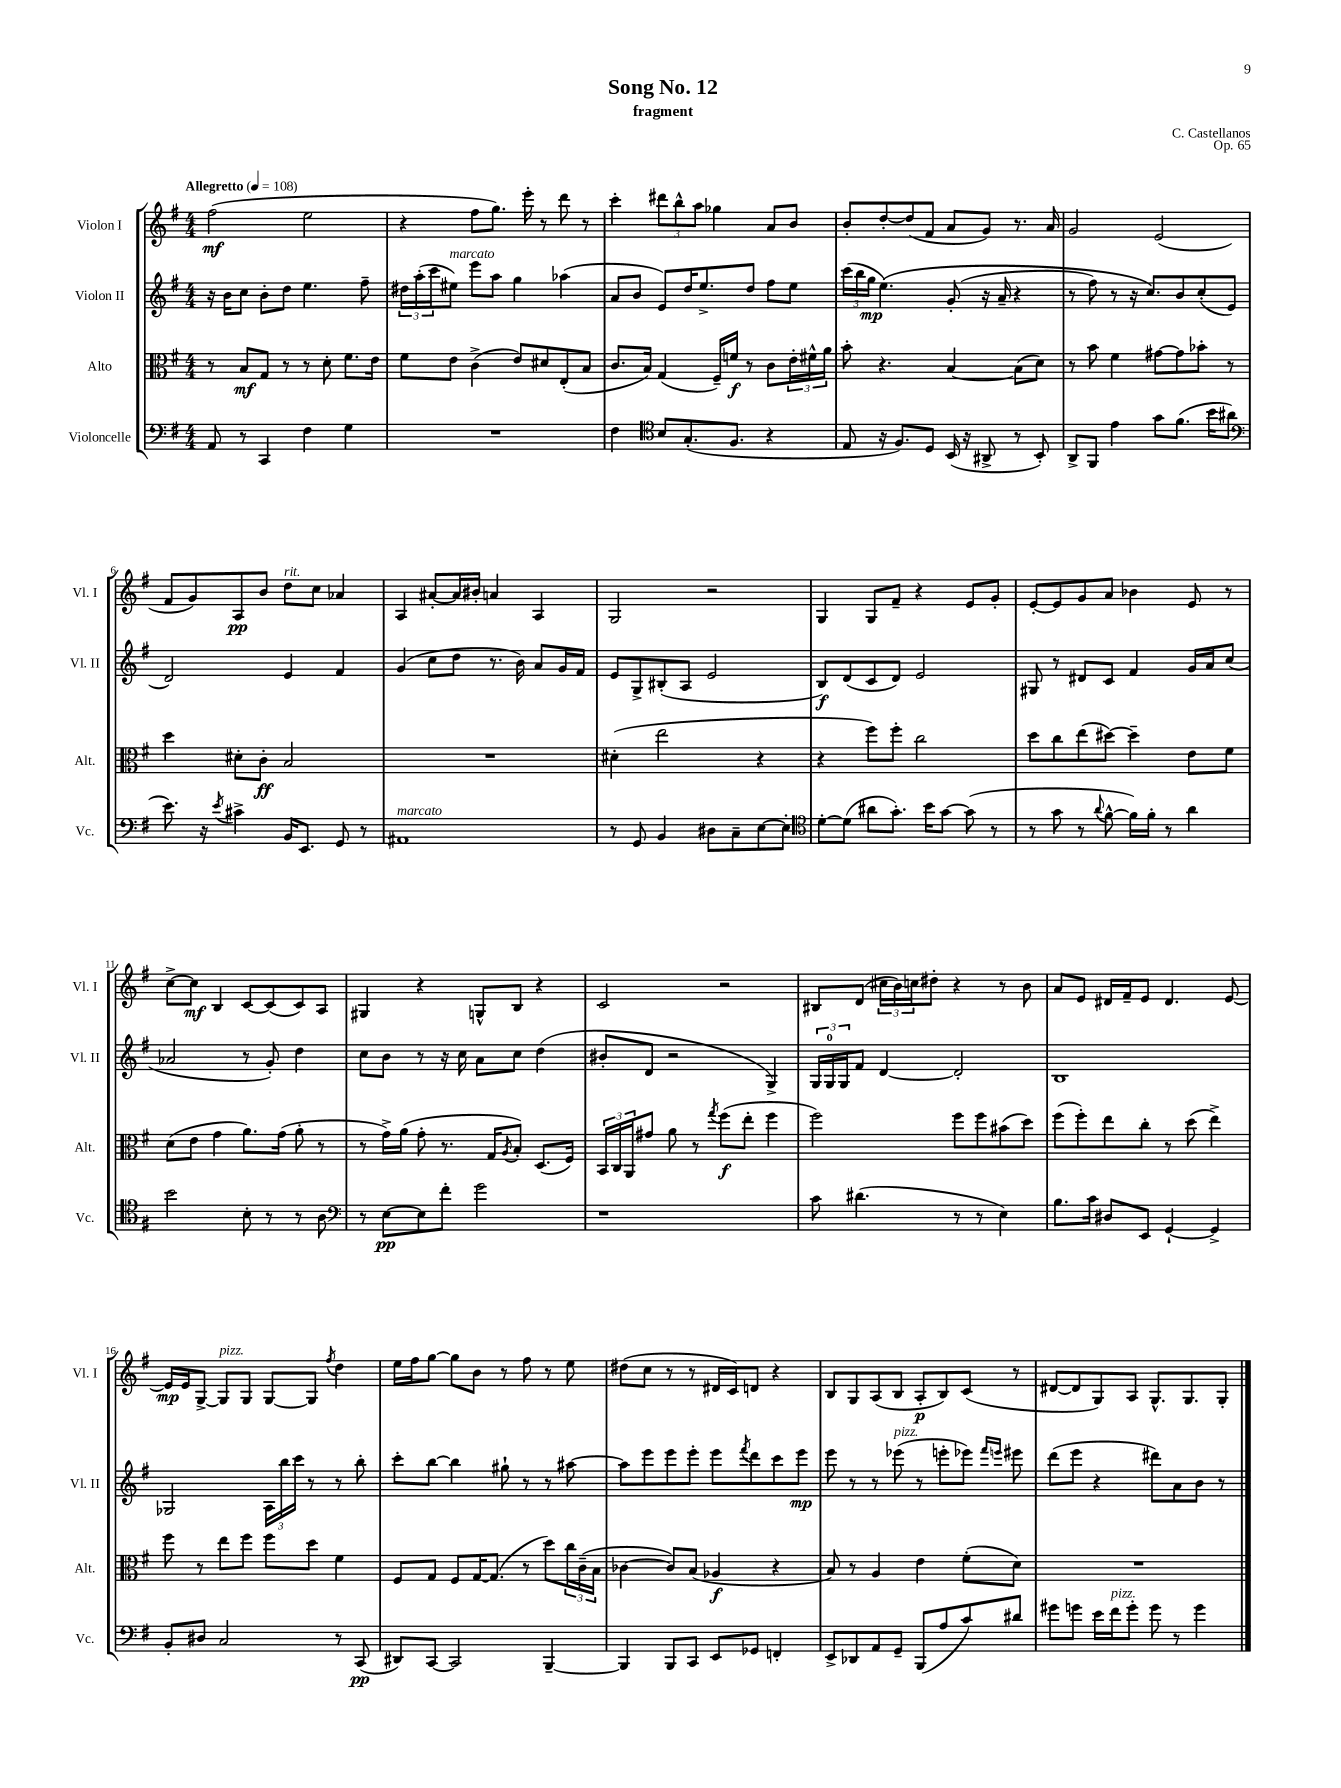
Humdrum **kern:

**kern	**kern	**kern	**kern
*staff4	*staff3	*staff2	*staff1
*clefF4	*clefC3	*clefG2	*clefG2
*k[f#]	*k[f#]	*k[f#]	*k[f#]
*M4/4	*M4/4	*M4/4	*M4/4
*MM108	*MM108	*MM108	*MM108
8AA	8r	16r	(2ff#
.	.	16b	.
8r	8B	8cc	.
4CC	8G	8b'	.
.	8r	8dd	.
4F#	8r	4.ee	2ee
.	8d'	.	.
4G	8.f#	.	.
.	.	8ff#~	.
.	16e	.	.
=	=	=	=
1r	8f#	24dd#	4r
.	.	(24aa'	.
.	.	24ccc	.
.	8e	8ee#)	.
.	(4c^	8eee	8ff#
.	.	8aa	8.gg)
.	8e)	4gg	.
.	.	.	16eee'
.	8d#	.	8r
.	(8E'	(4aa-	8ddd
.	8B	.	8r
=	=	=	=
4F#	8.c	8a	4ccc'
.	.	8b	.
.	16B)	.	.
*clefC4	*	*	*
8B	(4G	8e)	12ddd#
.	.	.	12bb^^
(8.G'	.	16dd	.
.	.	.	12aa
.	.	8.ee^	.
.	16F#~)	.	4gg-
8.F#	16f	.	.
.	8r	8dd	.
4r	8c	8ff#	8a
.	24e'	8ee	8b
.	24f#^^	.	.
.	24a	.	.
=	=	=	=
8E	8b'	(24ccc	8b'
.	.	24bb	.
.	.	24gg	.
16r	4.r	&(4.ee)	[8dd'
8.F#)	.	.	.
.	.	.	(8dd]
8D	.	.	8f#
(16BB	[4B	(8g'	8a
16r	.	.	.
8AA#^	.	16r	8g)
.	.	16a~	.
8r	(8B]	4r	8.r
8BB')	8d)	.	.
.	.	.	16a
=	=	=	=
8AA^	8r	8r	2g
8FF#	8b	8ff#)	.
4e	4f#	8r	.
.	.	16r	.
.	.	8.cc&)	.
8g	[8g#	.	(2e
(8.f#	8g#]	8b	.
.	8b-'	(8cc'	.
16b	.	.	.
8a#	8r	8e	.
=	=	=	=
*clefF4	*	*	*
8.e)	4dd	2d)	8f#
.	.	.	8g)
16r	.	.	.
8qe	.	.	.
4c#^	8d#'	.	8A
.	8c'	.	8b
16BB	2B	4e	8dd
8.EE	.	.	.
.	.	.	8cc
8GG	.	4f#	4a-
8r	.	.	.
=	=	=	=
1AA#	1r	(4g	4A
.	.	8cc	[8a#'
.	.	8dd	16a#]
.	.	.	16b#'
.	.	8.r	4a
.	.	16b)	.
.	.	8a	4A
.	.	16g	.
.	.	16f#	.
=	=	=	=
8r	(4d#'	8e	2G
8GG	.	8G^	.
4BB	2ee	(8B#'	.
.	.	8A	.
8D#	.	2e	2r
8C~	.	.	.
[8E	4r	.	.
8E']	.	.	.
=	=	=	=
*clefC4	*	*	*
[8d'	4r	8B)	4G
(8d]	.	(8d	.
8a#	8ff#)	8c	8G
8.g')	8ff#'	8d)	8f#~
.	2cc	2e	4r
16b	.	.	.
[8g	.	.	.
(8g]	.	.	8e
8r	.	.	8g'
=	=	=	=
8r	8dd	8G#	[8e'
8g	8cc	8r	8e]
8r	(8ee	8d#	8g
8qqa	.	.	.
[8f#^^	[8dd#)	8c	8a
16f#])	4dd#~]	4f#	4b-
16f#'	.	.	.
8r	.	.	.
4a	8e	16g	8e
.	.	16a	.
.	8f#	(8cc	8r
=	=	=	=
2b	(8d	2a-	[8cc^
.	8e	.	8cc]
.	4g	.	4B
8B'	8.a)	8r	[8c
8r	.	8g')	(8c]
.	(16g	.	.
8r	8a'	4dd	8c)
8A	8r	.	8A
=	=	=	=
*clefF4	*	*	*
8r	8r	8cc	4G#
[8E	16g^)	8b	.
.	(16a	.	.
8E]	8g'	8r	4r
8f#'	8.r	16r	.
.	.	16cc	.
2g	.	8a	8G^^
.	16G	.	.
.	8qA	.	.
.	8B')	8cc	8B
.	(8.D	(4dd	4r
.	16F#)	.	.
=	=	=	=
1r	24BB	8b#'	2c
.	24C	.	.
.	24AA	.	.
.	8g#	8d	.
.	8a	2r	.
.	8r	.	.
.	8qgg	.	.
.	(8ff#	.	2r
.	8ee'	.	.
.	4ff#	4G^)	.
=	=	=	=
8c	2ff#)	24G	8B#
.	.	24G	.
.	.	24G	.
(4.d#	.	8f#	(8d
.	.	[4d	24cc#
.	.	.	24b)
.	.	.	24cc
.	.	.	8dd#'
8r	8ff#	2d']	4r
8r	8ff#	.	.
4E)	(8b#	.	8r
.	8dd)	.	8b
=	=	=	=
8.B	(8ff#	1B	8a
.	8ff#')	.	8e
16c	.	.	.
8D#	8ee	.	16d#
.	.	.	16f#~
8EE	8cc'	.	8e
[4GG`	8r	.	4.d#
.	(8dd	.	.
4GG^]	4ee^)	.	.
.	.	.	[8e
=	=	=	=
8BB'	8ff#	2G-	16e]
.	.	.	16e
8D#	8r	.	[8G^
2C	8ee	.	8G]
.	8ff#	.	8G
.	8ff#	24A	[8G
.	.	24bb	.
.	.	24ccc	.
.	8dd	8r	8G]
.	.	.	8qff#
8r	4f#	8r	4dd
(8CC	.	8bb'	.
=	=	=	=
8DD#)	8F#	8ccc'	16ee
.	.	.	16ff#
[8CC	8G	[8bb	[8gg
2CC]	8F#	4bb]	8gg]
.	[16G	.	8b
.	(8.G]	.	.
.	.	8gg#`	8r
.	8r	8r	8ff#
[4BBB~	8dd)	8r	8r
.	24cc	[8aa#	8ee
.	(24c~	.	.
.	24B	.	.
=	=	=	=
4BBB]	[4c-	8aa#]	(8dd#
.	.	8eee	8cc
8BBB	8c-])	8eee	8r
8CC	(8B	8eee'	8r
8EE	4A-	8eee	16d#
.	.	.	16c)
.	.	8qfff#	.
8GG-	.	8ddd	8d
4FF'	4r	8ccc	4r
.	.	8eee	.
=	=	=	=
8EE^	8B)	8eee	8B
8DD-	8r	8r	8G
8AA	4A	8r	(8A
8GG~	.	(8eee-	8B
(8BBB	4e	8r	8A'
8A	.	8eee'	8B)
8c)	(8f#'	8eee-)	(8c
.	.	16qqfff#	.
.	.	16qqeee	.
8d#	8d)	8eee#	8r
=	=	=	=
8g#	1r	(8ddd	[8d#
8g	.	8eee	8d#]
16e	.	4r	8G)
16f#	.	.	.
8g'	.	.	8A
8g	.	8ddd#)	8.G^^
8r	.	8a	.
.	.	.	8.G
4g	.	8b	.
.	.	8r	8G'
==	==	==	==
*-	*-	*-	*-
